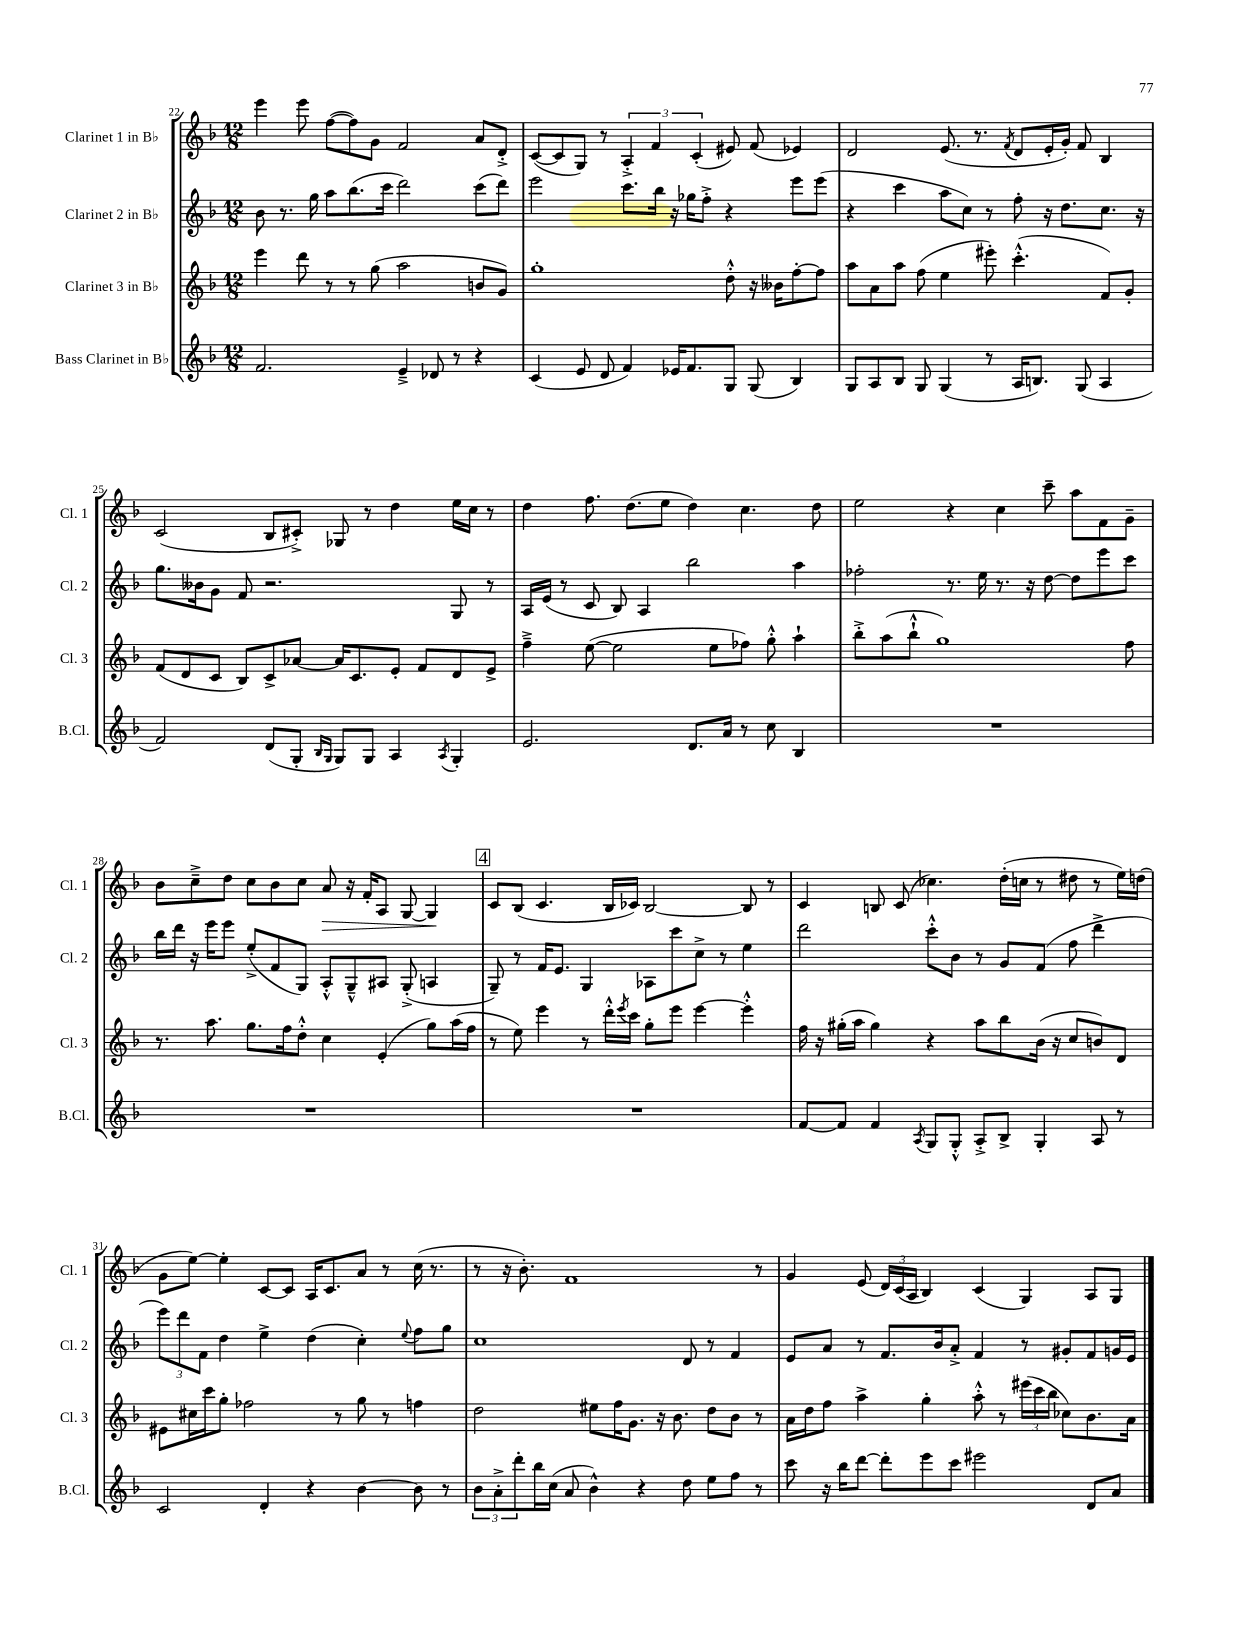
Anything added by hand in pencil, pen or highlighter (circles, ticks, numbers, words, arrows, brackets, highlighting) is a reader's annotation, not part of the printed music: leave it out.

**kern	**kern	**kern	**kern
*staff4	*staff3	*staff2	*staff1
*clefG2	*clefG2	*clefG2	*clefG2
*k[b-]	*k[b-]	*k[b-]	*k[b-]
*M12/8	*M12/8	*M12/8	*M12/8
2.f/	4eee\	8b-\	4eee\
.	.	8.r	.
.	8ddd\	.	8eee\
.	.	16gg\	.
.	8r	8aa\L	([8ff\L
.	8r	(8.bb-\	8ff\])
.	(8gg\	.	8g\J
.	.	16ccc\Jk	.
4e~^/	2aa\	2ddd\)	2f/
8d-/	.	.	.
8r	.	.	.
4r	8b/L	(8ccc\L	8a/L
.	8g/J)	8ddd\J)	8d'^/J
=	=	=	=
(4c/	1gg'	2eee\	([8c/L
.	.	.	8c/]
8e/	.	.	8G/J)
8d/	.	.	8r
4f/)	.	8.ccc\L	6A'^/
.	.	.	6f/
.	.	16bb-\Jk	.
16e-/LK	.	16r	.
8.f/	.	16gg-\LK	.
.	.	.	(6c'/
.	.	8ff'^\J	.
8G/J	8dd'^^\	4r	8e#/)
(8G/	16r	.	(8f/
.	16b--\LK	.	.
4B-/)	[8ff'\	8eee\L	4e-/)
.	8ff\]J	(8eee\J	.
=	=	=	=
8G/L	8aa\L	4r	2d/
8A/	8a\	.	.
8B-/J	8aa\J	4ccc\	.
8G/	(8ff\	.	.
(4G/	4ee\	8aa\L	(8.e/
.	.	8cc\J)	.
.	.	.	8.r
8r	8eee#'\)	8r	.
.	.	.	8qf/
16A/LK	(4.ccc'^^\	8ff'\	8d/L
8.B/J)	.	.	.
.	.	16r	16e'/L
.	.	8.dd\L	16g'/JJ)
(8G/	.	.	8f/
4A/	8f/L)	8.cc\J	4B-/
.	8g'/J	.	.
.	.	16r	.
=	=	=	=
2f/)	(8f/L	8.gg\L	(2c/
.	8d/	.	.
.	.	16b--\k	.
.	8c/J	8g\J	.
.	8B-/L)	8f/	.
(8d/L	8c^/	2.r	8B-/L
8G'/J	[8a-/J	.	8c#'^/J)
16qqB-/LL	.	.	.
16qqG/JJ	.	.	.
8G/L)	16a-/]LK	.	8G-/
.	8.c/	.	.
8G/J	.	.	8r
4A/	8e'/J	.	4dd\
.	8f/L	.	.
8qA/	.	.	.
4G'/	8d/	8G/	16ee\LL
.	.	.	16cc\JJ
.	8e^/J	8r	8r
=	=	=	=
2.e/	4ff~^\	16A/LL	4dd\
.	.	(16e/JJ	.
.	.	8r	.
.	([8ee\	8c/	8.ff\
.	2ee\]	8B-/)	.
.	.	.	(8.dd\L
.	.	4A/	.
.	.	.	8ee\J
8.d/L	.	2bb-\	4dd\)
.	8ee\L	.	.
16a/Jk	.	.	.
8r	8ff-\J)	.	4.cc\
8cc\	8gg'^^\	.	.
4B-/	4aa`\	4aa\	.
.	.	.	8dd\
=	=	=	=
1.r	8bb-'^\L	2ff-'\	2ee\
.	(8aa\	.	.
.	8bb-`^^\J	.	.
.	1gg)	.	.
.	.	8.r	4r
.	.	16ee\	.
.	.	8.r	4cc\
.	.	16r	.
.	.	[8dd\	8ccc~\
.	.	8dd\]L	8aa\L
.	.	8eee\	8f\
.	8ff\	8ccc\J	8g~\J
=	=	=	=
1.r	8.r	16bb-\LL	8b-\L
.	.	16ddd\JJ	.
.	.	16r	8cc~^\
.	8.aa\	16eee\LK	.
.	.	8eee\J	8dd\J
.	8.gg\L	(8ee'^/L	8cc\L
.	.	8f/	8b-\
.	16ff\k	.	.
.	8dd'^^\J	8G/J)	8cc\J
.	4cc\	8A'^^/L	8a/
.	.	8G~^^/	16r
.	.	.	16f'/LK
.	(4e'/	8A#/J	8A/J
.	.	(8G'^/	[8G/
.	8gg\L)	4A/	4G/]
.	(16aa\L	.	.
.	16ff\JJ	.	.
=	=	=	=
1.r	8r	8G~/)	8c/L
.	8ee\)	8r	(8B-/J
.	4eee\	16f/LK	4.c/
.	.	8.e/J	.
.	8r	4G/	.
.	16ddd'^^\LL	.	16B-/LL
.	8qeee/	.	.
.	16ccc\JJ	.	16c-/JJ)
.	8gg'\L	8A-\L	[2B-/
.	8eee\J	8ccc\	.
.	[4eee\	8cc^\J	.
.	.	8r	.
.	4eee'^^\]	4ee\	8B-/]
.	.	.	8r
=	=	=	=
[8f/L	16ff\	2ddd\	4c/
.	16r	.	.
8f/]J	(16gg#'\LL	.	.
.	16aa\JJ	.	.
4f/	4gg#\)	.	8B/
.	.	.	(8c/
8qA/	.	.	.
8G/L	4r	8ccc'^^\L	4.cc-\)
8G'^^/J	.	8b-\J	.
8A'^/L	8aa\L	8r	.
8B-^/J	8bb-\	8g/L	(16dd'\LL
.	.	.	16cc\JJ
4G'/	(16b-\Jk	(8f/J	8r
.	16r	.	.
.	8cc/L	8ff\	8dd#\
8A/	8b/)	4ddd^\	8r
8r	8d/J	.	16ee\LL)
.	.	.	(16dd\JJ
=	=	=	=
2c/	8e#\L	12eee\L)	8g\L
.	.	12ddd\	.
.	16cc#\L	.	[8ee\J)
.	.	12f\J	.
.	16ccc\J	.	.
.	8gg'\J	4dd\	4ee'\]
.	2ff-\	.	.
4d'/	.	4ee^\	[8c/L
.	.	.	8c/]J
4r	.	(4dd\	16A/LK
.	.	.	8.c/
.	8r	.	.
[4b-\	8gg\	4cc'\)	8a/J
.	8r	.	8r
.	.	8qqee/	.
8b-\]	4ff\	8ff\L	(16cc\
.	.	.	8.r
8r	.	8gg\J	.
=	=	=	=
12b-\L	2dd\	1cc	8r
12a'^\	.	.	.
.	.	.	16r
12ddd'\	.	.	.
.	.	.	8.b-'\)
16bb-\L	.	.	.
(16cc\JJ	.	.	.
8a/	.	.	1f
4b-^^\)	8ee#\L	.	.
.	16ff\K	.	.
.	8.g\J	.	.
4r	.	.	.
.	16r	.	.
.	8.b-\	.	.
8dd\	.	8d/	.
8ee\L	8dd\L	8r	.
8ff\J	8b-\J	4f/	.
8r	8r	.	8r
=	=	=	=
8ccc\	16a\LL	8e/L	4g/
.	16dd\J	.	.
16r	8ff\J	8a/J	.
16bb-\LK	.	.	.
[8ddd\J	4aa^\	8r	(8e/
8ddd'\]L	.	8.f/L	24d/LL)
.	.	.	(24c/
.	.	.	24A/JJ
8eee\	4gg'\	.	4B-/)
.	.	16b-/k	.
8ccc\J	.	8a'^/J	.
2eee#\	8aa'^^\	4f/	(4c/
.	8r	.	.
.	(24eee#\LL	8r	4G/)
.	24ccc\	.	.
.	24bb-\JJ	.	.
.	8cc-\L)	8g#'/L	.
8d/L	8.b-\	8f/	8A/L
8a/J	.	16g/L	8G/J
.	16a\Jk	16e/JJ	.
==	==	==	==
*-	*-	*-	*-
